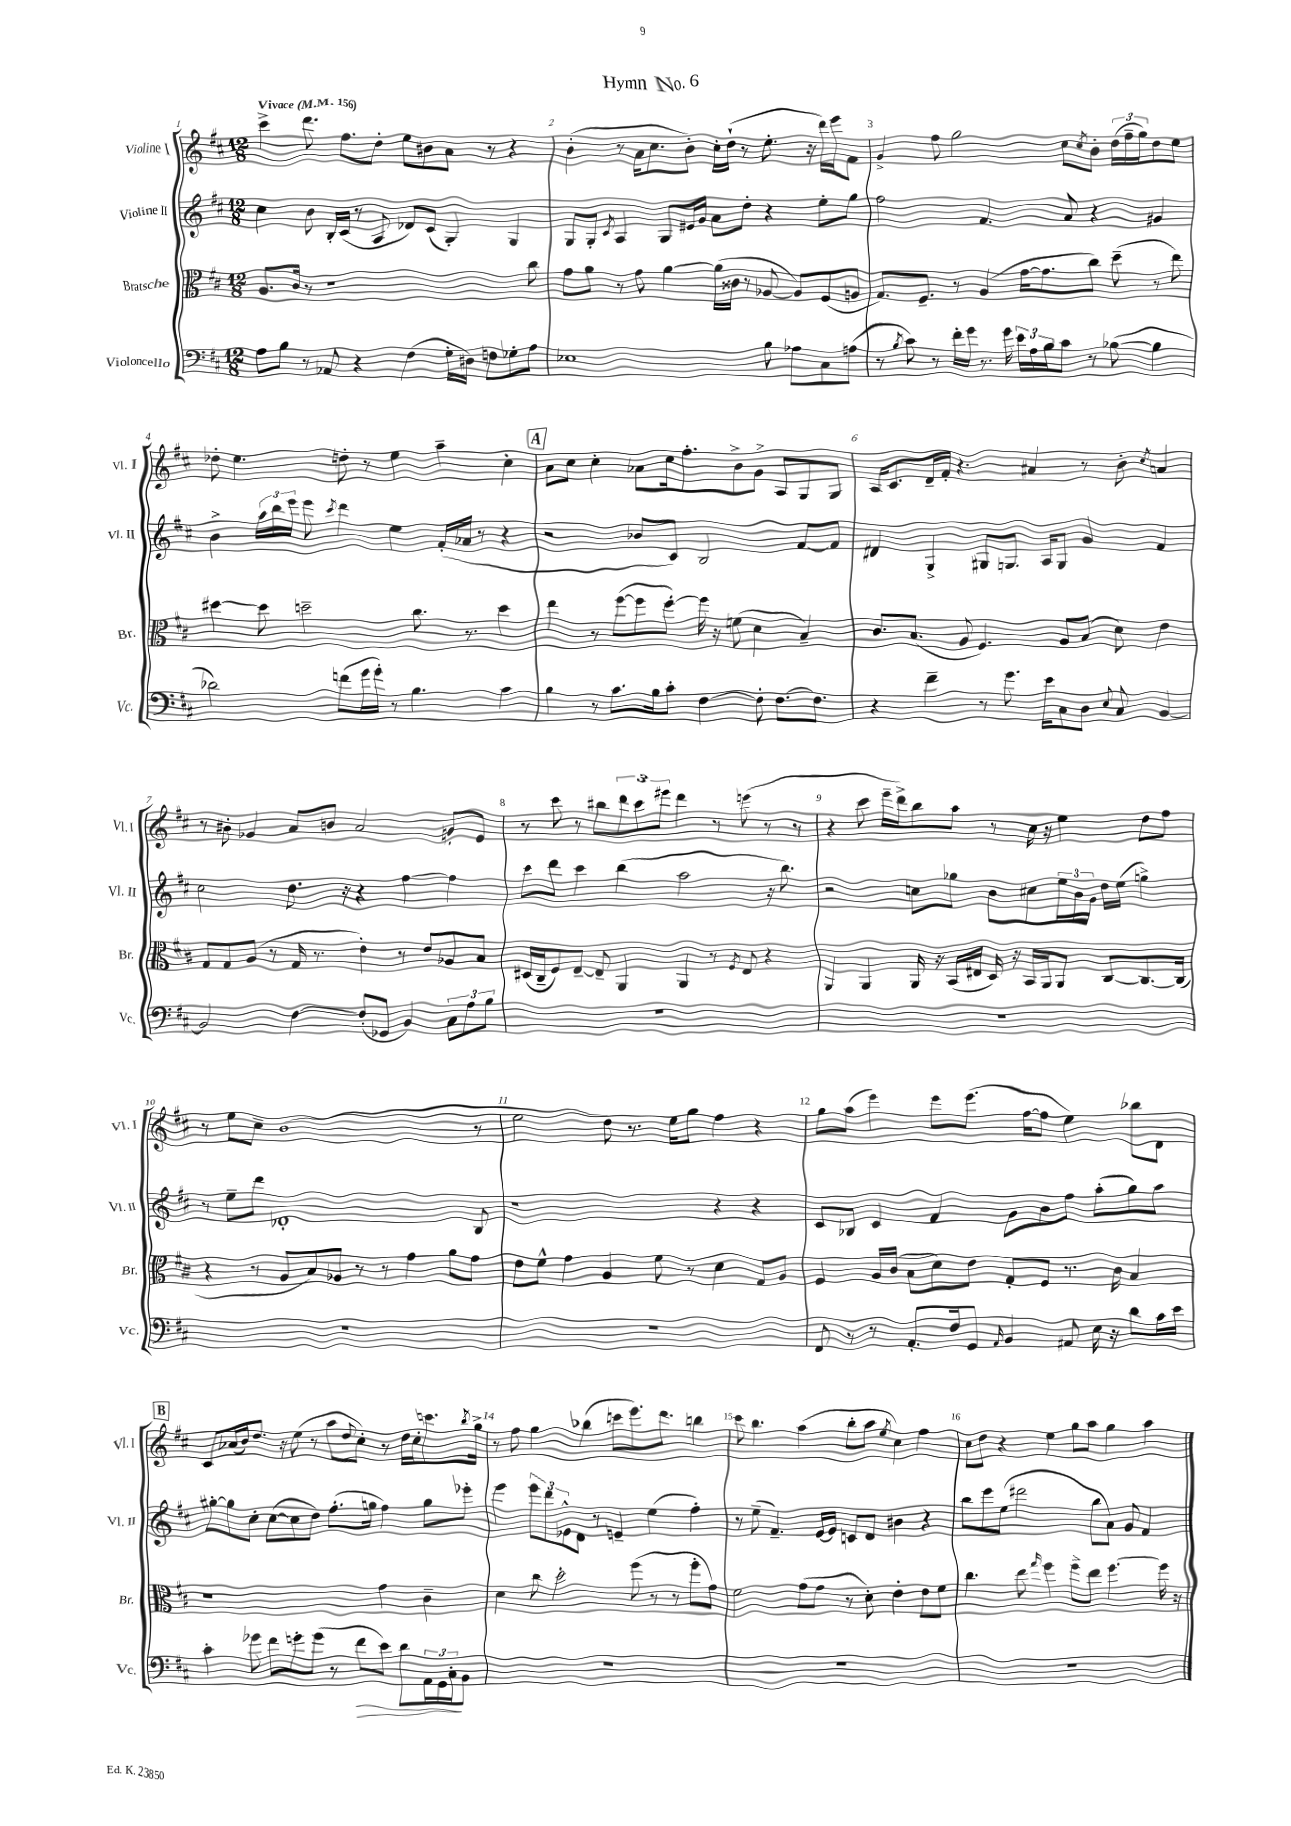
\header { title = "Hymn No. 6" }
<<
\new StaffGroup <<
\new Staff = "s0" \with { instrumentName = "Violine I" shortInstrumentName = "Vl. I" } {
    \clef treble \key d \major \numericTimeSignature \time 12/8 \tempo "Vivace" 4 = 156
    cis'''4-> d'''8. fis''8. d''8-. e''8 bis'8 a'8 r8 r4 |
    b'4-.( r8 a'16 cis''8. b'8-.) cis''16-. d''16-!( r8 e''8.-. r16 d'''16) e'''16 fis'8 |
    g'4-> fis''8 g''2 cis''8 \acciaccatura { cis''8 } b'8-. \tuplet 3/2 { d''16( fis''16-- g''16) } d''8 e''8 |
    des''8-. e''4. d''8-. r8 e''4 a''4-- cis''4-. |
    \mark \markup { \box "A" } a'8 cis''8 cis''4-. aes'8 cis''16 fis''8.-. b'8-> g'8-> a8 g8 g8 |
    a16 cis'8. d'16-- fis'16-. r4. ais'4 r8 b'8-. \acciaccatura { cis''8 } a'4 |
    r8 bis'8-. ges'4 a'8 b'8 a'2 g'8-. e'8 |
    r8 cis'''8 r8 bis''8 \tuplet 3/2 { d'''8 cis'''8 eis'''8 } d'''4 r8 e'''8( r8 r8 |
    r4 cis'''8 e'''16-- d'''16->) b''8 a''8 r8 cis''16 r16 e''4 d''8 fis''8 |
    r8 e''8 cis''8-- b'1( r8 |
    e''2 d''8) r8. e''16 g''8 fis''4 r4 |
    g''8 a''8( e'''4) e'''8 e'''8.( fis''16~ fis''8 e''4) bes''8 d'8 |
    \mark \markup { \box "B" } cis'8 aes'16( b'16) d''8. r16 e''8( r8 a''8 \appoggiatura { d''8 } cis''8-.) r8 d''16 cis''16-. c'''8. \acciaccatura { b''8 } g''16-> |
    r8 fis''8 g''4 bes''4( c'''8 e'''8.) d'''8. b''4 |
    cis'''8 b''4. a''4( b''8-. a''8 \acciaccatura { e''8 } cis''4) fis''4 |
    cis''8 d''8 r4 e''4 g''8 a''8 g''4 a''4 \bar "|." |
}
\new Staff = "s1" \with { instrumentName = "Violine II" shortInstrumentName = "Vl. II" } {
    \clef treble \key d \major \numericTimeSignature \time 12/8
    cis''4 b'8 b16-. cis'16( r8 a8 des'8) cis'8( g4-.) g4 |
    g8 g8-. \acciaccatura { cis'8 } a4 g8 eis'16 g'16 a'8 d''8-. r4 e''8-. g''8 |
    fis''2 fis'4. a'8 r4 gis'4 |
    b'4-> \tuplet 3/2 { a''16 b''16 e'''16 } e'''8 \acciaccatura { cis'''8 } d'''4 e''4 fis'16-.( aes'16 r8 r4 |
    \mark \markup { \box "A" } r2 bes'8 cis'8) b2 fis'8~ fis'8 |
    dis'4 g4-> gis8 g8. a16 g8 g'4 fis'4 |
    cis''2 d''8. r16 r4 fis''4~ fis''4 |
    cis'''8 d'''8 cis'''4 b''4( a''2 r16 b''8.) |
    r2 c''8 ges''8 b'8 cis''8 \tuplet 3/2 { e''16 b'16 g'16 } d''16 e''16( g''4->) |
    r8 e''8-- d'''8 des'1-. b8 |
    r1 r4 r4 |
    cis'8 bes8 cis'4 fis'4 g'8 b'8 fis''8 a''8-.( g''8) a''8 |
    \mark \markup { \box "B" } gis''8~-. gis''8 cis''8-. cis''8~( cis''8 d''8) fis''8.-.( g''16 fis''4) g''8 ees'''8-. |
    e'''4 \tuplet 3/2 { e'''8 d'''8 ees'8-^ } d'8 r8 e'4-- e''4( fis''4-.) |
    r8 e''8--( fis'4.--) e'16~ e'16 c'8 d'8 bis'4 r4 |
    b''8 e'''8 e''8( dis'''2 b''8 a'8) g'8 fis'4 \bar "|." |
}
\new Staff = "s2" \with { instrumentName = "Bratsche" shortInstrumentName = "Br." } {
    \clef alto \key d \major \numericTimeSignature \time 12/8
    a8. cis'16 r8 r1 cis''8 |
    g'8 a'8 r8 g'8 a'4~ a'16( cisis'16 r8 aes8~ aes8) fis8( a8 |
    g8.) fis8.-- r8 a4( g'16~ g'8. cis''8) d''8--( r8 e''8) |
    dis''4~ dis''8 d''2-- cis''8. r8. d''4 |
    \mark \markup { \box "A" } e''4 r8 fis''8~( fis''8 fis''8~-.) fis''16 r16 f'8( d'4 b4--) |
    cis'8. b8.( a8 fis4.) a8 b8( d'8) e'4 |
    g8 g8 a8( r8 g16 r8. e'4-.) r8 e'8 aes8 b8 |
    dis16( cis16-- fis8) e8~-- e8-- a,4 a,4 r8 \acciaccatura { fis8 } e8 r4 |
    a,4 a,4 a,16 r16 b,16( eis16 d16) r16 b,16 a,16 a,8 cis8~ cis8.~ cis16( |
    r4 r8 a8 b8) aes8 r8 r8 g'4 a'8 g'8 |
    e'8 fis'8-^ g'4 a4 fis'8 r8 d'4 g8 a8 |
    fis4 a16 cis'16( b8 d'8) e'8 g8-. fis8 r8. cis'16 b4 |
    \mark \markup { \box "B" } r1 g'4 cis'4-- |
    d'4 cis''8 d''2-. fis''8( r8 r8 fis''8-. g'8) |
    fis'2 g'8( g'8 r8 d'8-.) e'4-. e'8 fis'8 |
    cis''4. e''8 \grace { g''16 } fis''4 fis''8-> e''8 fis''4.~ fis''16 r16 \bar "|." |
}
\new Staff = "s3" \with { instrumentName = "Violoncello" shortInstrumentName = "Vc." } {
    \clef bass \key d \major \numericTimeSignature \time 12/8
    a8 b8 r8 aes,8 r4 fis4( g16-. dis16) f8 ges8-. a8 |
    ees1 b8 aes8 cis8 a8( |
    r8 \acciaccatura { b8 } cis'8) r8 fis'16-. g'16 r8. g'16 \tuplet 3/2 { e'16 a16 b16 } cis'8 r8 bes8~( bes4 |
    des'2) f'8( g'16 g'16-.) r8 b4. cis'4 |
    \mark \markup { \box "A" } b4 r8 cis'8. b16 cis'8-. fis4~ fis8-. fis8.~ fis8. |
    r4 fis'4-- r8 g'8. e'16 cis8 d8 \appoggiatura { e8 } cis8 b,4~ |
    b,2 fis4~ fis8-.( ges,8 b,4) \tuplet 3/2 { cis8 a8 b8 } |
    R1. |
    R1. |
    R1. |
    R1. |
    fis,8 r8 r8 a,8.-. fis16 g,8 \grace { a,16 } b,4 ais,8 e16 r16 d'8 cis'16 e'16 |
    \mark \markup { \box "B" } cis'4-. ges'8 fis'8 g'8-. g'8( r8 fis'8\> e'8) d'8 \tuplet 3/2 { a,16 g,16 cis16-.\! } b,8 |
    R1. |
    R1. |
    R1. \bar "|." |
}
>>
>>
\layout { \context { \Score \override BarNumber.break-visibility = ##(#f #t #t) barNumberVisibility = #all-bar-numbers-visible } }
